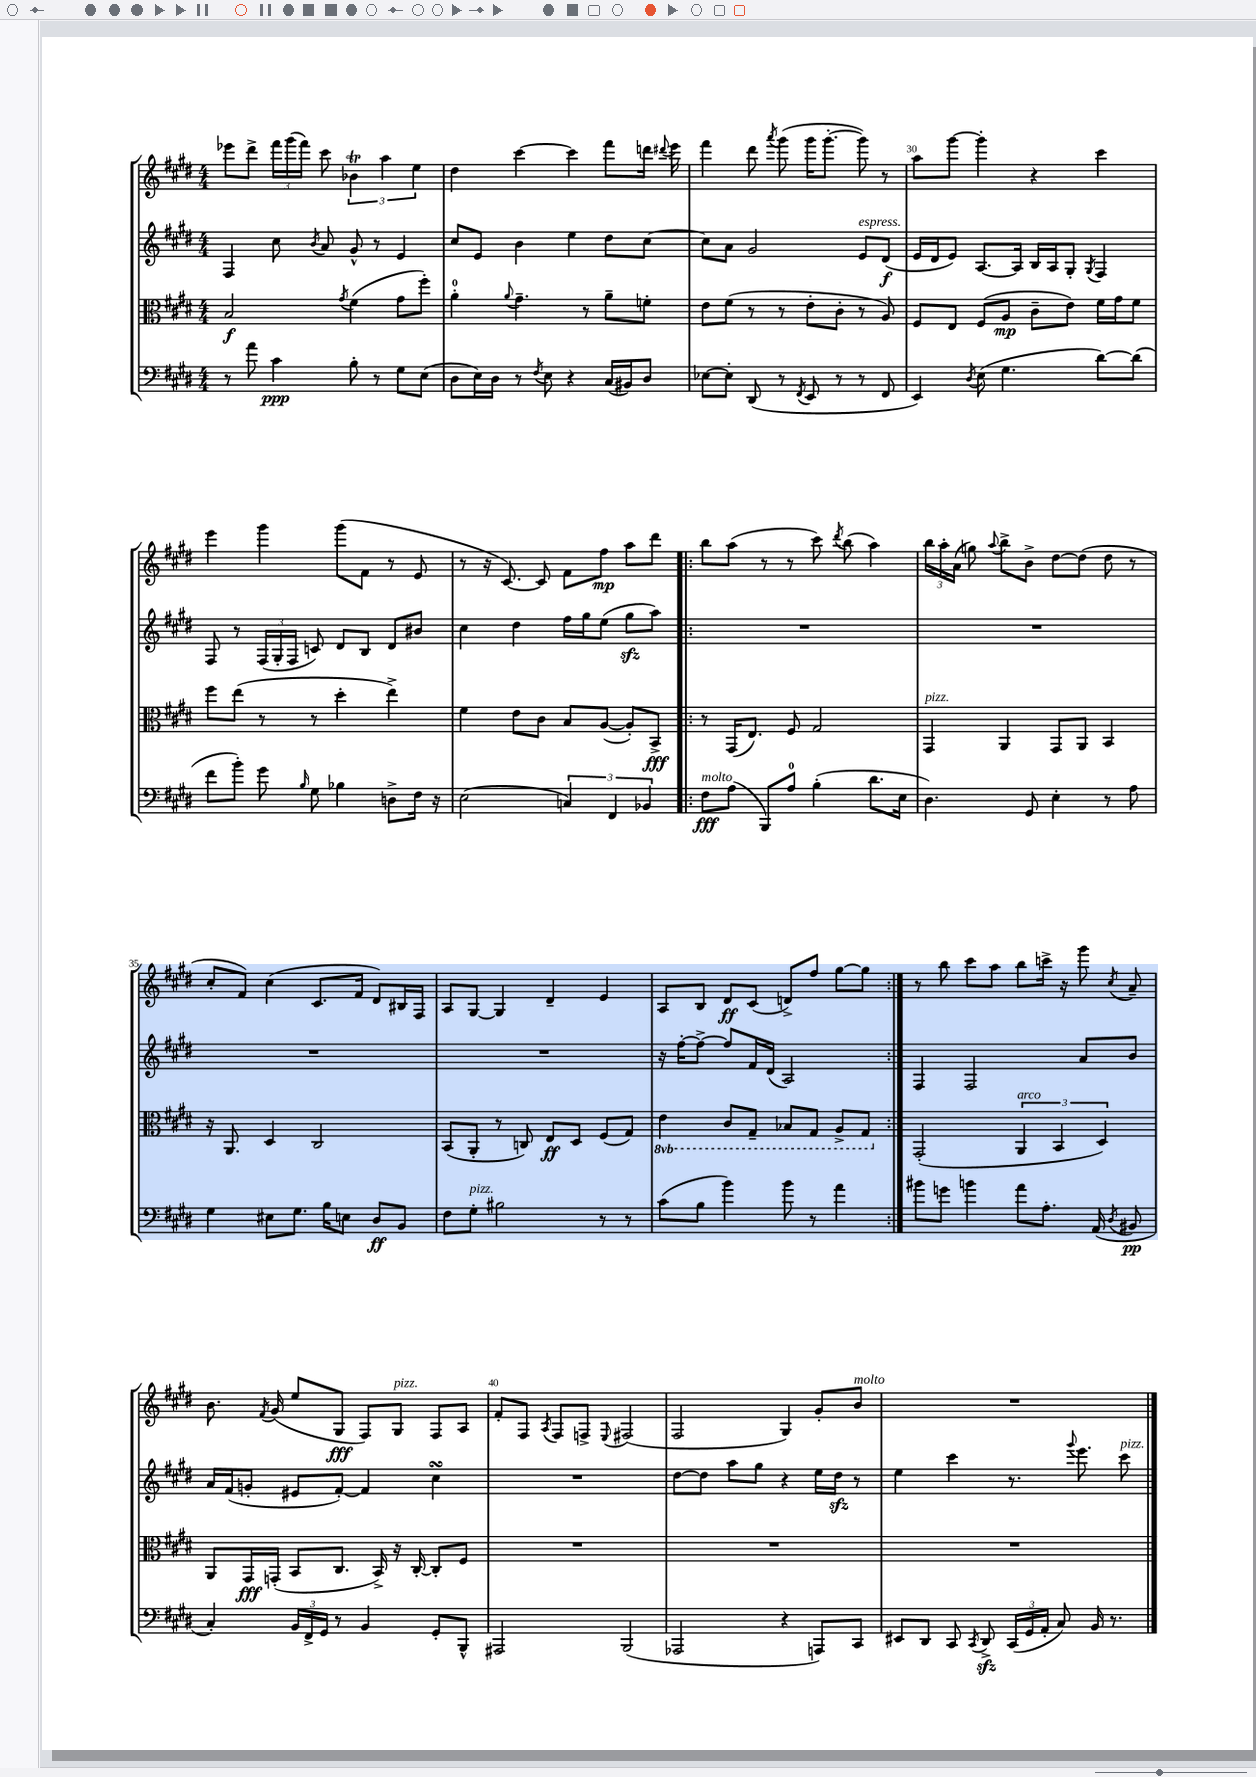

**kern	**dynam	**kern	**dynam	**kern	**dynam	**kern	**dynam
*part4	*part4	*part3	*part3	*part2	*part2	*part1	*part1
*staff4	*staff4	*staff3	*staff3	*staff2	*staff2	*staff1	*staff1
*clefF4	*	*clefC3	*	*clefG2	*	*clefG2	*
*k[f#c#g#d#]	*	*k[f#c#g#d#]	*	*k[f#c#g#d#]	*	*k[f#c#g#d#]	*
*M4/4	*	*M4/4	*	*M4/4	*	*M4/4	*
=27	=27	=27	=27	=27	=27	=27	=27
8r	.	2B/	f	4F#/	.	8eee-X\L	.
8a\	.	.	.	.	.	8ddd#^\J	.
4c#\	ppp	.	.	8cc#\	.	24fff#\LL	.
.	.	.	.	.	.	(24ggg#\	.
.	.	.	.	.	.	24fff#\JJ)	.
.	.	.	.	8qb/	.	.	.
.	.	.	.	8a/	.	8ccc#\	.
.	.	8qg#/	.	.	.	.	.
8B'\	.	(4f#\	.	8g#^^/	.	6b-XT\	.
8r	.	.	.	8r	.	.	.
.	.	.	.	.	.	6aa\	.
8G#\L	.	8g#\L	.	4e/	.	.	.
.	.	.	.	.	.	6ee\	.
(8E\J	.	8ff#'\J)	.	.	.	.	.
=28	=28	=28	=28	=28	=28	=28	=28
8D#\L	.	4a'\	.	8cc#/L	.	4dd#\	.
16E\L)	.	.	.	8e/J	.	.	.
16D#\JJ	.	.	.	.	.	.	.
.	.	8qqa/	.	.	.	.	.
8r	.	4.g#~\	.	4b\	.	[4ccc#\	.
8qF#/	.	.	.	.	.	.	.
8E\	.	.	.	.	.	.	.
4r	.	.	.	4ee\	.	4ccc#\]	.
.	.	8r	.	.	.	.	.
(16C#/LL	.	8a~\L	.	8dd#\L	.	8fff#\L	.
16BB#X/J)	.	.	.	.	.	.	.
8D#/J	.	8fn'\J	.	[8cc#\J	.	16dddn\Jk	.
.	.	.	.	.	.	8qqddd#X/	.
.	.	.	.	.	.	16eee\	.
=29	=29	=29	=29	=29	=29	=29	=29
[8E-X\L	.	8e\L	.	8cc#\L]	.	4fff#\	.
8E-'\J]	.	(8f#\J	.	8a\J	.	.	.
(8DD#/	.	8r	.	2g#/	.	8ddd#\	.
.	.	.	.	.	.	8qaaa/	.
8r	.	8r	.	.	.	(8ggg#\	.
8qFF#/	.	.	.	.	.	.	.
8EE/	.	8e'\L	.	.	.	16ggg#\KL	.
.	.	.	.	.	.	[8.ggg#'\J	.
8r	.	8c#'\J	.	.	.	.	.
!	!	!	!	!LO:TX:a:i:t=espress.	!	!	!
8r	.	8r	.	8e/L	.	8ggg#\])	.
8FF#/	.	8A/)	.	(8d#/J	f	8r	.
=30	=30	=30	=30	=30	=30	=30	=30
4EE/)	.	8F#/L	.	16e/LL	.	8aa\L	.
.	.	.	.	16d#/J	.	.	.
.	.	8E/J	.	8e/J)	.	[8ggg#\J	.
8qD#/	.	.	.	.	.	.	.
(8E\	.	(8F#/L	.	[8.A/L	.	4ggg#'\]	.
4.G#\	.	8A/J	mp	.	.	.	.
.	.	.	.	16A/Jk]	.	.	.
.	.	8c#~\L	.	16B/LL	.	4r	.
.	.	.	.	16A/J	.	.	.
.	.	8e\J)	.	8G#'/J	.	.	.
.	.	.	.	8qG#/	.	.	.
[8d#\L)	.	16f#\LL	.	4F#/	.	4ccc#\	.
.	.	16g#\J	.	.	.	.	.
(8d#\J]	.	8f#\J	.	.	.	.	.
!!LO:LB:g=z
=31	=31	=31	=31	=31	=31	=31	=31
8f#\L	.	8ff#\L	.	8F#/	.	4eee\	.
8b'\J)	.	(8ee\J	.	8r	.	.	.
8g#\	.	8r	.	(24F#/LL	.	4ggg#\	.
.	.	.	.	24G#'/	.	.	.
.	.	.	.	24F#/JJ	.	.	.
16qqB/	.	.	.	.	.	.	.
8G#\	.	8r	.	8cn/)	.	.	.
4B-X\	.	4dd#'\	.	8d#/L	.	(8ggg#\L	.
.	.	.	.	8B/J	.	8f#\J	.
8Dn^\L	.	4ee^\)	.	8d#/L	.	8r	.
16F#\Jk	.	.	.	8b#X/J	.	8e/	.
16r	.	.	.	.	.	.	.
=32	=32	=32	=32	=32	=32	=32	=32
(2E\	.	4f#\	.	4cc#\	.	8r	.
.	.	.	.	.	.	16r	.
.	.	.	.	.	.	[8.c#/)	.
.	.	8e\L	.	4dd#\	.	.	.
.	.	8c#\J	.	.	.	8c#/]	.
6Cn/)	.	8B/L	.	16ff#\LL	.	8f#\L	.
.	.	.	.	16gg#\J	.	.	.
.	.	([8A/J	.	(8ee\J	.	8ff#\J	mp
6FF#/	.	.	.	.	.	.	.
.	.	8A'/L])	.	8gg#zz\L	.	8aa\L	.
6BB-X/	.	.	.	.	.	.	.
.	.	8BB^/J	fff	8aa\J)	.	8ddd#\J	.
=33!|:	=33!|:	=33!|:	=33!|:	=33!|:	=33!|:	=33!|:	=33!|:
!LO:TX:a:i:t=molto	!	!	!	!	!	!	!
8F#\L	fff	8r	.	1r	.	8bb\L	.
(8A\J	.	(16GG#/KL	.	.	.	(8aa\J	.
.	.	8.E/J)	.	.	.	.	.
8BBB/L)	.	.	.	.	.	8r	.
8A/J	.	8F#/	.	.	.	8r	.
(4B'\	.	2G#/	.	.	.	8ccc#\)	.
.	.	.	.	.	.	8qddd#/	.
.	.	.	.	.	.	(8bb\	.
8.d#\L	.	.	.	.	.	4aa\)	.
16E\Jk	.	.	.	.	.	.	.
=34	=34	=34	=34	=34	=34	=34	=34
!	!	!LO:TX:a:i:t=pizz.	!	!	!	!	!
4.D#\)	.	4GG#/	.	1r	.	24bb\LL	.
.	.	.	.	.	.	24aa'\	.
.	.	.	.	.	.	(24a\JJ	.
.	.	.	.	.	.	8ggn\)	.
.	.	.	.	.	.	8qqaa/	.
.	.	4AA/	.	.	.	8bb^\L	.
8GG#/	.	.	.	.	.	8b^\J	.
4E'\	.	8GG#/L	.	.	.	[8dd#\L	.
.	.	8AA/J	.	.	.	(8dd#\J]	.
8r	.	4BB/	.	.	.	8dd#\	.
8A\	.	.	.	.	.	8r	.
!!LO:LB:g=z
=35	=35	=35	=35	=35	=35	=35	=35
4G#\	.	16r	.	1r	.	8cc#'/L	.
.	.	8.AA/	.	.	.	.	.
.	.	.	.	.	.	8f#/J)	.
8E#X\L	.	4D#/	.	.	.	(4cc#\	.
8.G#\J	.	.	.	.	.	.	.
.	.	2C#/	.	.	.	8.c#/L	.
16B\KL	.	.	.	.	.	.	.
8En\J	.	.	.	.	.	.	.
.	.	.	.	.	.	16f#/Jk	.
8D#/L	ff	.	.	.	.	8d#/L)	.
8BB/J	.	.	.	.	.	16B#X/L	.
.	.	.	.	.	.	16F#/JJ	.
=36	=36	=36	=36	=36	=36	=36	=36
8F#\L	.	(8BB/L	.	1r	.	8A/L	.
!LO:TX:a:i:t=pizz.	!	!	!	!	!	!	!
8G#'\J	.	8AA'/J	.	.	.	[8G#/J	.
2B#X\	.	8r	.	.	.	4G#/]	.
.	.	8Cn/)	.	.	.	.	.
.	.	8E/L	ff	.	.	4d#~/	.
.	.	8D#/J	.	.	.	.	.
8r	.	(8F#/L	.	.	.	4e/	.
8r	.	8G#/J)	.	.	.	.	.
=37	=37	=37	=37	=37	=37	=37	=37
*	*	*8ba	*	*	*	*	*
(8c#\L	.	4E\	.	16r	.	8A/L	.
.	.	.	.	[16ff#'\KL	.	.	.
8B\J	.	.	.	8ff#^\J_	.	8B/J	.
4b\)	.	8C#/L	.	8ff#/L]	.	8d#/L	ff
.	.	8GG#~/J	.	16f#/L	.	(8c#/J	.
.	.	.	.	(16d#/JJ	.	.	.
8b\	.	8BB-X/L	.	2A/)	.	8dn^/L)	.
8r	.	8GG#/J	.	.	.	8ff#/J	.
4a\	.	8AA^/L	.	.	.	[8gg#\L	.
.	.	8GG#/J	.	.	.	8gg#\J]	.
=38:|!	=38:|!	=38:|!	=38:|!	=38:|!	=38:|!	=38:|!	=38:|!
*	*	*X8ba	*	*	*	*	*
8b#X\L	.	(2GG#'/	.	4F#/	.	8r	.
8gn\J	.	.	.	.	.	8bb\	.
4bn\	.	.	.	2F#/	.	8ccc#\L	.
.	.	.	.	.	.	8aa\J	.
!	!	!LO:TX:a:i:t=arco	!	!	!	!	!
8a\L	.	6AA/	.	.	.	8bb\L	.
8.A'\J	.	.	.	.	.	16cccn^\Jk	.
.	.	6BB/	.	.	.	.	.
.	.	.	.	.	.	16r	.
.	.	.	.	8a/L	.	8ggg#\	.
(16AA/	.	.	.	.	.	.	.
.	.	6D#/)	.	.	.	.	.
8qD#/	.	.	.	.	.	8qcc#/	.
8BB#X/	pp	.	.	8b/J	.	8a~/	.
!!LO:LB:g=z
=39	=39	=39	=39	=39	=39	=39	=39
4C#'/)	.	8AA/L	.	16a/LL	.	8.b\	.
.	.	.	.	(16f#/J	.	.	.
.	.	16GG#/L	fff	8gn'/J	.	.	.
.	.	.	.	.	.	8qf#/	.
.	.	(16GGn'/JJ	.	.	.	(16g#/	.
24BB/LL	.	8BB/L	.	8e#X/L	.	8ee/L	.
24FF#^/	.	.	.	.	.	.	.
24GG#/JJ	.	.	.	.	.	.	.
8r	.	8.C#/J	.	[8f#'/J)	.	8G#/J	fff
4BB/	.	.	.	4f#/]	.	8F#/L)	.
.	.	16BB^/)	.	.	.	.	.
!	!	!	!	!	!	!LO:TX:a:i:t=pizz.	!
.	.	16r	.	.	.	8G#/J	.
.	.	[16C#'/	.	.	.	.	.
8GG#'/L	.	8C#'/L]	.	4cc#sSSS\	.	8F#/L	.
8BBB^^/J	.	8F#/J	.	.	.	8A/J	.
=40	=40	=40	=40	=40	=40	=40	=40
2AAA#X/	.	1r	.	1r	.	8f#'/L	.
.	.	.	.	.	.	8F#/J	.
.	.	.	.	.	.	8qA/	.
.	.	.	.	.	.	8F#/L	.
.	.	.	.	.	.	8Fn^/J	.
.	.	.	.	.	.	8qqE/	.
(2BBB/	.	.	.	.	.	(2F#X/	.
=41	=41	=41	=41	=41	=41	=41	=41
2AAA-X/	.	1r	.	[8dd#\L	.	2F#/	.
.	.	.	.	8dd#\J]	.	.	.
.	.	.	.	8aa\L	.	.	.
.	.	.	.	8gg#\J	.	.	.
4r	.	.	.	4r	.	4G#/)	.
8AAAn/L)	.	.	.	16ee\LL	.	8g#'/L	.
.	.	.	.	16dd#zz\JJ	.	.	.
!	!	!	!	!	!	!LO:TX:a:i:t=molto	!
8CC#/J	.	.	.	8r	.	8b/J	.
=42	=42	=42	=42	=42	=42	=42	=42
8EE#X/L	.	1r	.	4ee\	.	1r	.
8DD#/J	.	.	.	.	.	.	.
8CC#/	.	.	.	4ccc#\	.	.	.
8qCC#/	.	.	.	.	.	.	.
8DD#zz^/	.	.	.	.	.	.	.
(24CC#/LL	.	.	.	8.r	.	.	.
24GG#/	.	.	.	.	.	.	.
24AA'/JJ	.	.	.	.	.	.	.
8C#/)	.	.	.	.	.	.	.
.	.	.	.	8qqggg#/	.	.	.
.	.	.	.	8.eee\	.	.	.
16BB/	.	.	.	.	.	.	.
8.r	.	.	.	.	.	.	.
!	!	!	!	!LO:TX:a:i:t=pizz.	!	!	!
.	.	.	.	8ccc#\	.	.	.
==	==	==	==	==	==	==	==
*-	*-	*-	*-	*-	*-	*-	*-
